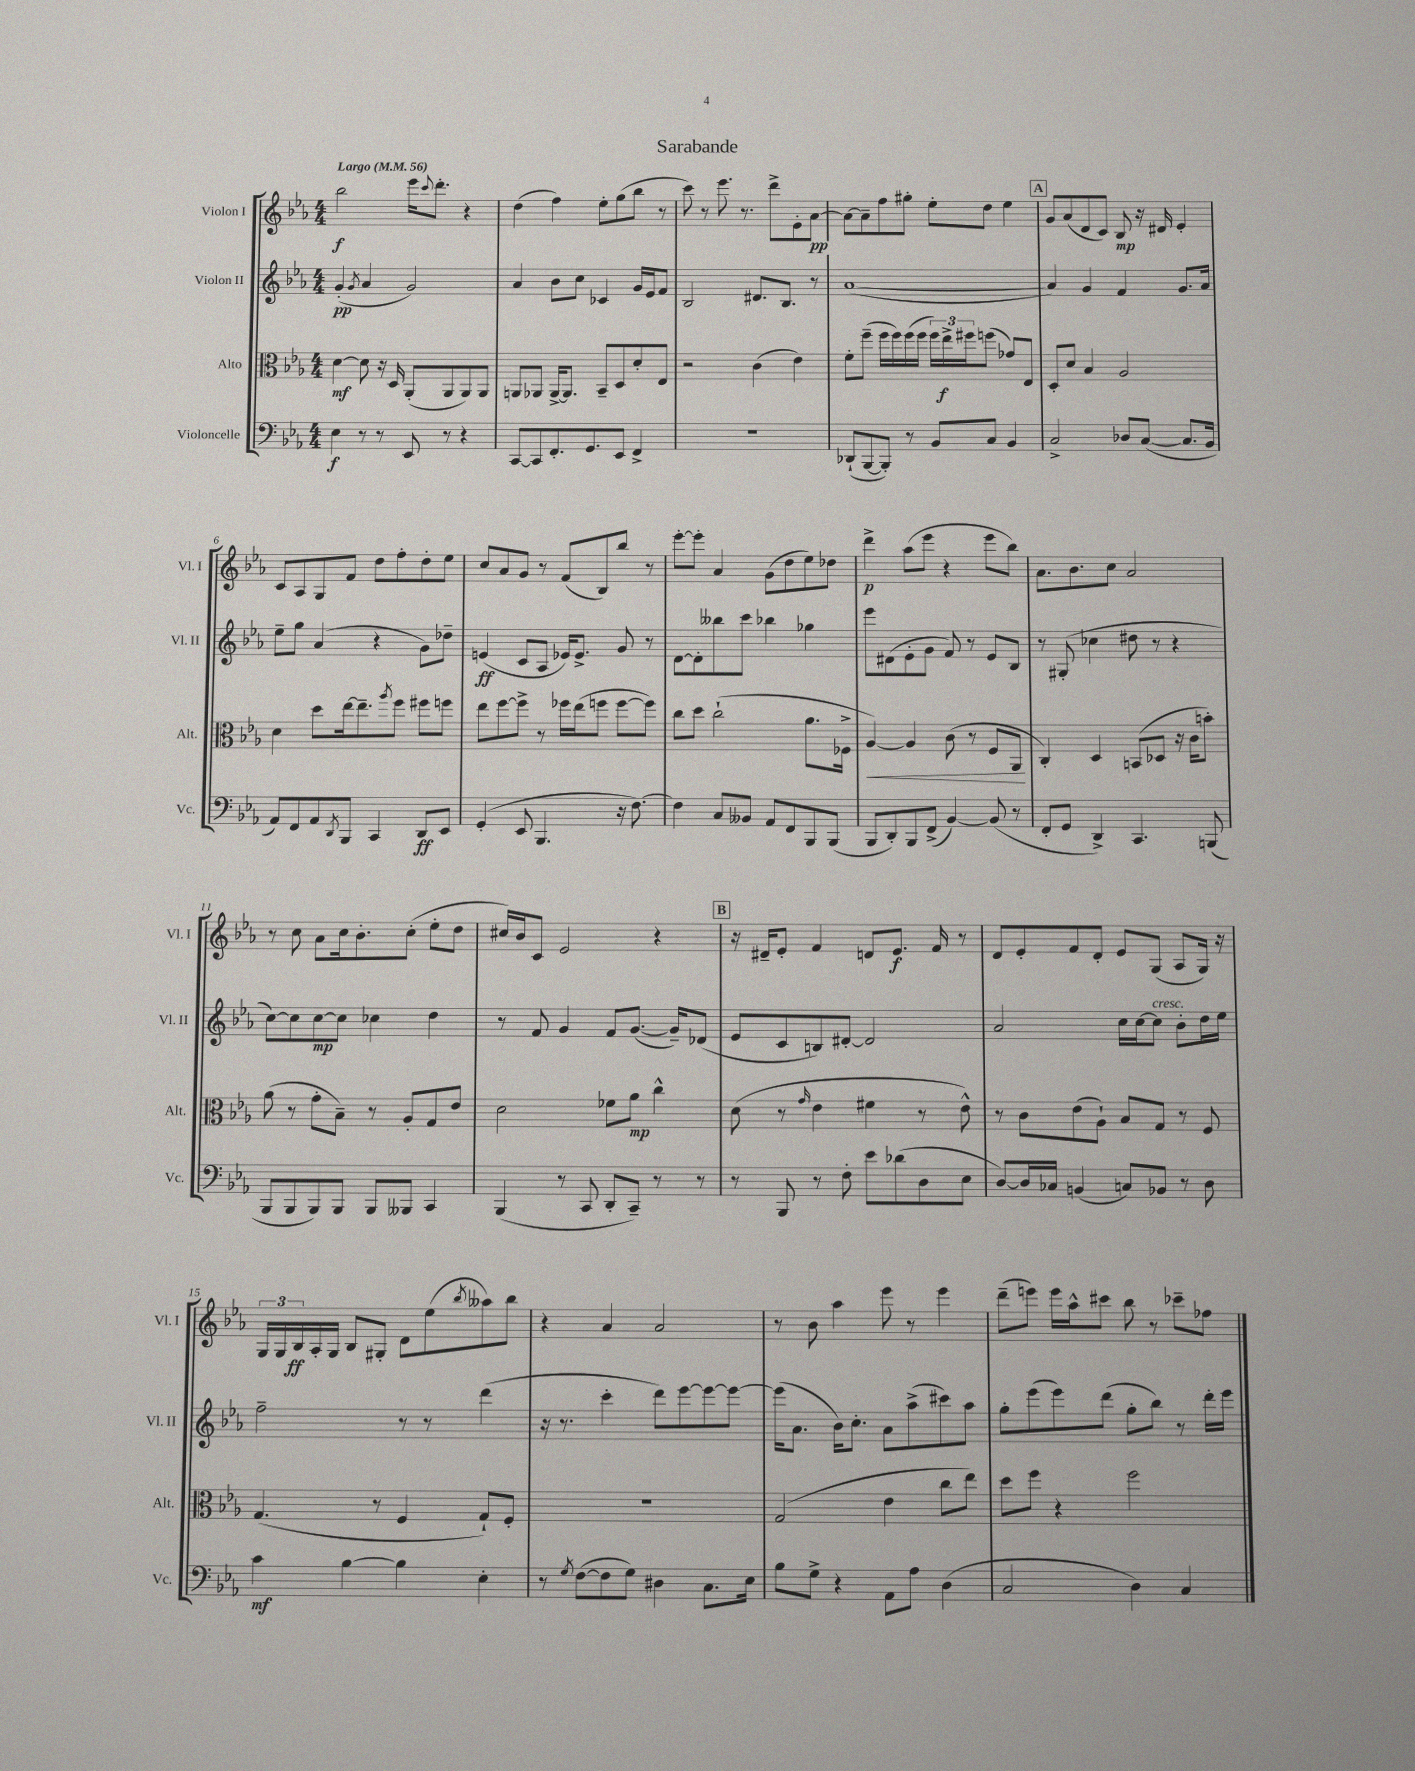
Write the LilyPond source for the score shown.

\header { title = "Sarabande" }
<<
\new StaffGroup <<
\new Staff = "s0" \with { instrumentName = "Violon I" shortInstrumentName = "Vl. I" } {
    \clef treble \key ees \major \numericTimeSignature \time 4/4 \tempo "Largo" 4 = 56
    bes''2\f ees'''16 \appoggiatura { c'''8 } d'''8.-. r4 |
    d''4( f''4) ees''8-. g''8( bes''8 r8 |
    c'''8) r8 ees'''8. r8. d'''8-> ees'8-. aes'8~\pp |
    aes'8~ aes'8-- f''8 gis''8-. ees''8-. d''8 ees''4 |
    \mark \markup { \box "A" } g'8 aes'8( d'8 c'8) bes8\mp r16 dis'16 ees'4-. |
    c'8 aes8 g8 f'8 d''8 f''8-. d''8-. ees''8 |
    c''8 aes'8 g'8 r8 f'8( bes8) bes''8 r8 |
    ees'''8~-. ees'''8-. aes'4 g'8( d''8 ees''8) des''8 |
    d'''4->\p aes''8( ees'''8 r4 ees'''8 bes''8) |
    aes'8. bes'8. c''8 aes'2 |
    r8 c''8 aes'8 c''16 bes'8.-. c''8-.( ees''8-. d''8 |
    cis''16) bes'16 c'8 ees'2 r4 |
    \mark \markup { \box "B" } r16 dis'16-- ees'8-. f'4 d'8 ees'8.\f f'16 r8 |
    d'8 ees'8-. f'8 d'8-. ees'8 g8( aes8 g16) r16 |
    \tuplet 3/2 { g16 g16 bes16\ff } aes16-. g16 bes8 gis8-. d'8 ees''8( \acciaccatura { bes''8 } aeses''8) bes''8 |
    r4 aes'4 aes'2 |
    r8 bes'8 aes''4 ees'''8 r8 ees'''4 |
    d'''8--( e'''8) e'''16 aes''16-^ cis'''8 bes''8 r8 ces'''8-- fes''8 \bar "|." |
}
\new Staff = "s1" \with { instrumentName = "Violon II" shortInstrumentName = "Vl. II" } {
    \clef treble \key ees \major \numericTimeSignature \time 4/4
    g'4-.\pp( \acciaccatura { g'8 } aes'4 g'2) |
    aes'4 bes'8 c''8 ces'4 g'16 ees'16 f'8 |
    bes2 dis'8. bes8. r8 |
    aes'1~( |
    \mark \markup { \box "A" } aes'4) g'4 f'4 g'8. aes'16 |
    ees''8-- g''8 aes'4( r4 g'8) des''8-- |
    e'4\ff( c'8 aes8 ees'16) ees'8.-> g'8 r8 |
    d'8~ d'8-. beses''8 c'''8 bes''4 ges''4 |
    ees'''8 dis'8( ees'8-. g'8 f'8) r8 ees'8 bes8 |
    r8 gis8-.( ces''4 dis''8 r8 r4 |
    c''8~) c''8 c''8~\mp c''8 ces''4 d''4 |
    r8 f'8 g'4 f'8 g'8.~( g'16--) des'8( |
    \mark \markup { \box "B" } ees'8 c'8 b8) dis'8~-. dis'2 |
    aes'2 c''16 c''16~ c''8^\markup { \italic "cresc." } bes'8-. d''16 ees''16 |
    f''2-- r8 r8 d'''4( |
    r16 r8. c'''4-. d'''8) ees'''8~ ees'''8~ ees'''8~ |
    ees'''16( aes'8. bes'16) c''8.-. aes'8 aes''8->( cis'''8) aes''8 |
    g''8-. ees'''8( ees'''8) d'''8( g''8-. bes''8) r8 d'''16-. ees'''16 \bar "|." |
}
\new Staff = "s2" \with { instrumentName = "Alto" shortInstrumentName = "Alt." } {
    \clef alto \key ees \major \numericTimeSignature \time 4/4
    d'4~\mf d'8 r16 d16 aes,8-.( aes,8 aes,8) aes,8 |
    a,8 aes,8 aes,16~-> aes,8. bes,8-- d8 d'8-. ees8 |
    r2 c'4( ees'4) |
    f'8-. f''8--( f''16 f''16) f''16( f''16 \tuplet 3/2 { f''16) ees''16->\f fis''16 } f''8( ges'8) ees8 |
    \mark \markup { \box "A" } d8-. d'8 bes4 aes2 |
    d'4 d''8 ees''16~ ees''8.-- \acciaccatura { aes''8 } f''8 fis''8 f''8 |
    ees''8 f''8~ f''8-> r8 fes''16 ees''16( f''8 f''8~ f''8) |
    c''8 d''8 c''2-!( aes'8. fes16-> |
    aes4~\<) aes4 c'8( r8 f8 aes,8\! |
    c4-.) d4 b,8( des8 r16 c'16 b'8-.) |
    aes'8( r8 g'8-. bes8--) r8 aes8-. g8 ees'8 |
    d'2 fes'8 aes'8\mp c''4-^ |
    \mark \markup { \box "B" } d'8( r8 \grace { g'16 } ees'4 fis'4 r8 ees'8-^) |
    r8 c'8 ees'8( aes8-!) bes8 g8 r8 f8 |
    g4.( r8 f4 g8-!) f8-. |
    r1 |
    g2( ees'4 c''8 ees''8) |
    d''8 f''8 r4 f''2 \bar "|." |
}
\new Staff = "s3" \with { instrumentName = "Violoncelle" shortInstrumentName = "Vc." } {
    \clef bass \key ees \major \numericTimeSignature \time 4/4
    ees4\f r8 r8 ees,8 r8 r4 |
    c,8~ c,8 f,8.-. g,8. ees,8 f,4-> |
    R1 |
    des,8-!( bes,,8~ bes,,8-.) r8 bes,8 c8 bes,4 |
    \mark \markup { \box "A" } c2-> des8 c8~( c8. bes,16 |
    aes,8) f,8 aes,8 \acciaccatura { d,8 } bes,,8 c,4 d,8\ff ees,8 |
    g,4-.( ees,8 bes,,4. r16 f8.~) |
    f4 c8 beses,8 aes,8 f,8 bes,,8 bes,,8( |
    bes,,8 d,8-.) bes,,8 f,8->( bes,4~) bes,8( r8 |
    f,8-. g,8 d,4->) c,4. b,,8( |
    bes,,8 bes,,8 bes,,8) bes,,8 bes,,8 beses,,8 c,4 |
    bes,,4( r8 c,8 d,8-. c,8--) r8 r8 |
    \mark \markup { \box "B" } r8 bes,,8 r8 f8-. ees'8 des'8( d8 ees8 |
    d8~) d16 ces16 b,4( c8) bes,8 r8 d8 |
    c'4\mf bes4~ bes4 ees4-. |
    r8 \acciaccatura { g8 } f8~( f8 g8) dis4 c8. ees16 |
    bes8 g8-> r4 aes,8 aes8 d4( |
    c2 d4) c4 \bar "|." |
}
>>
>>
